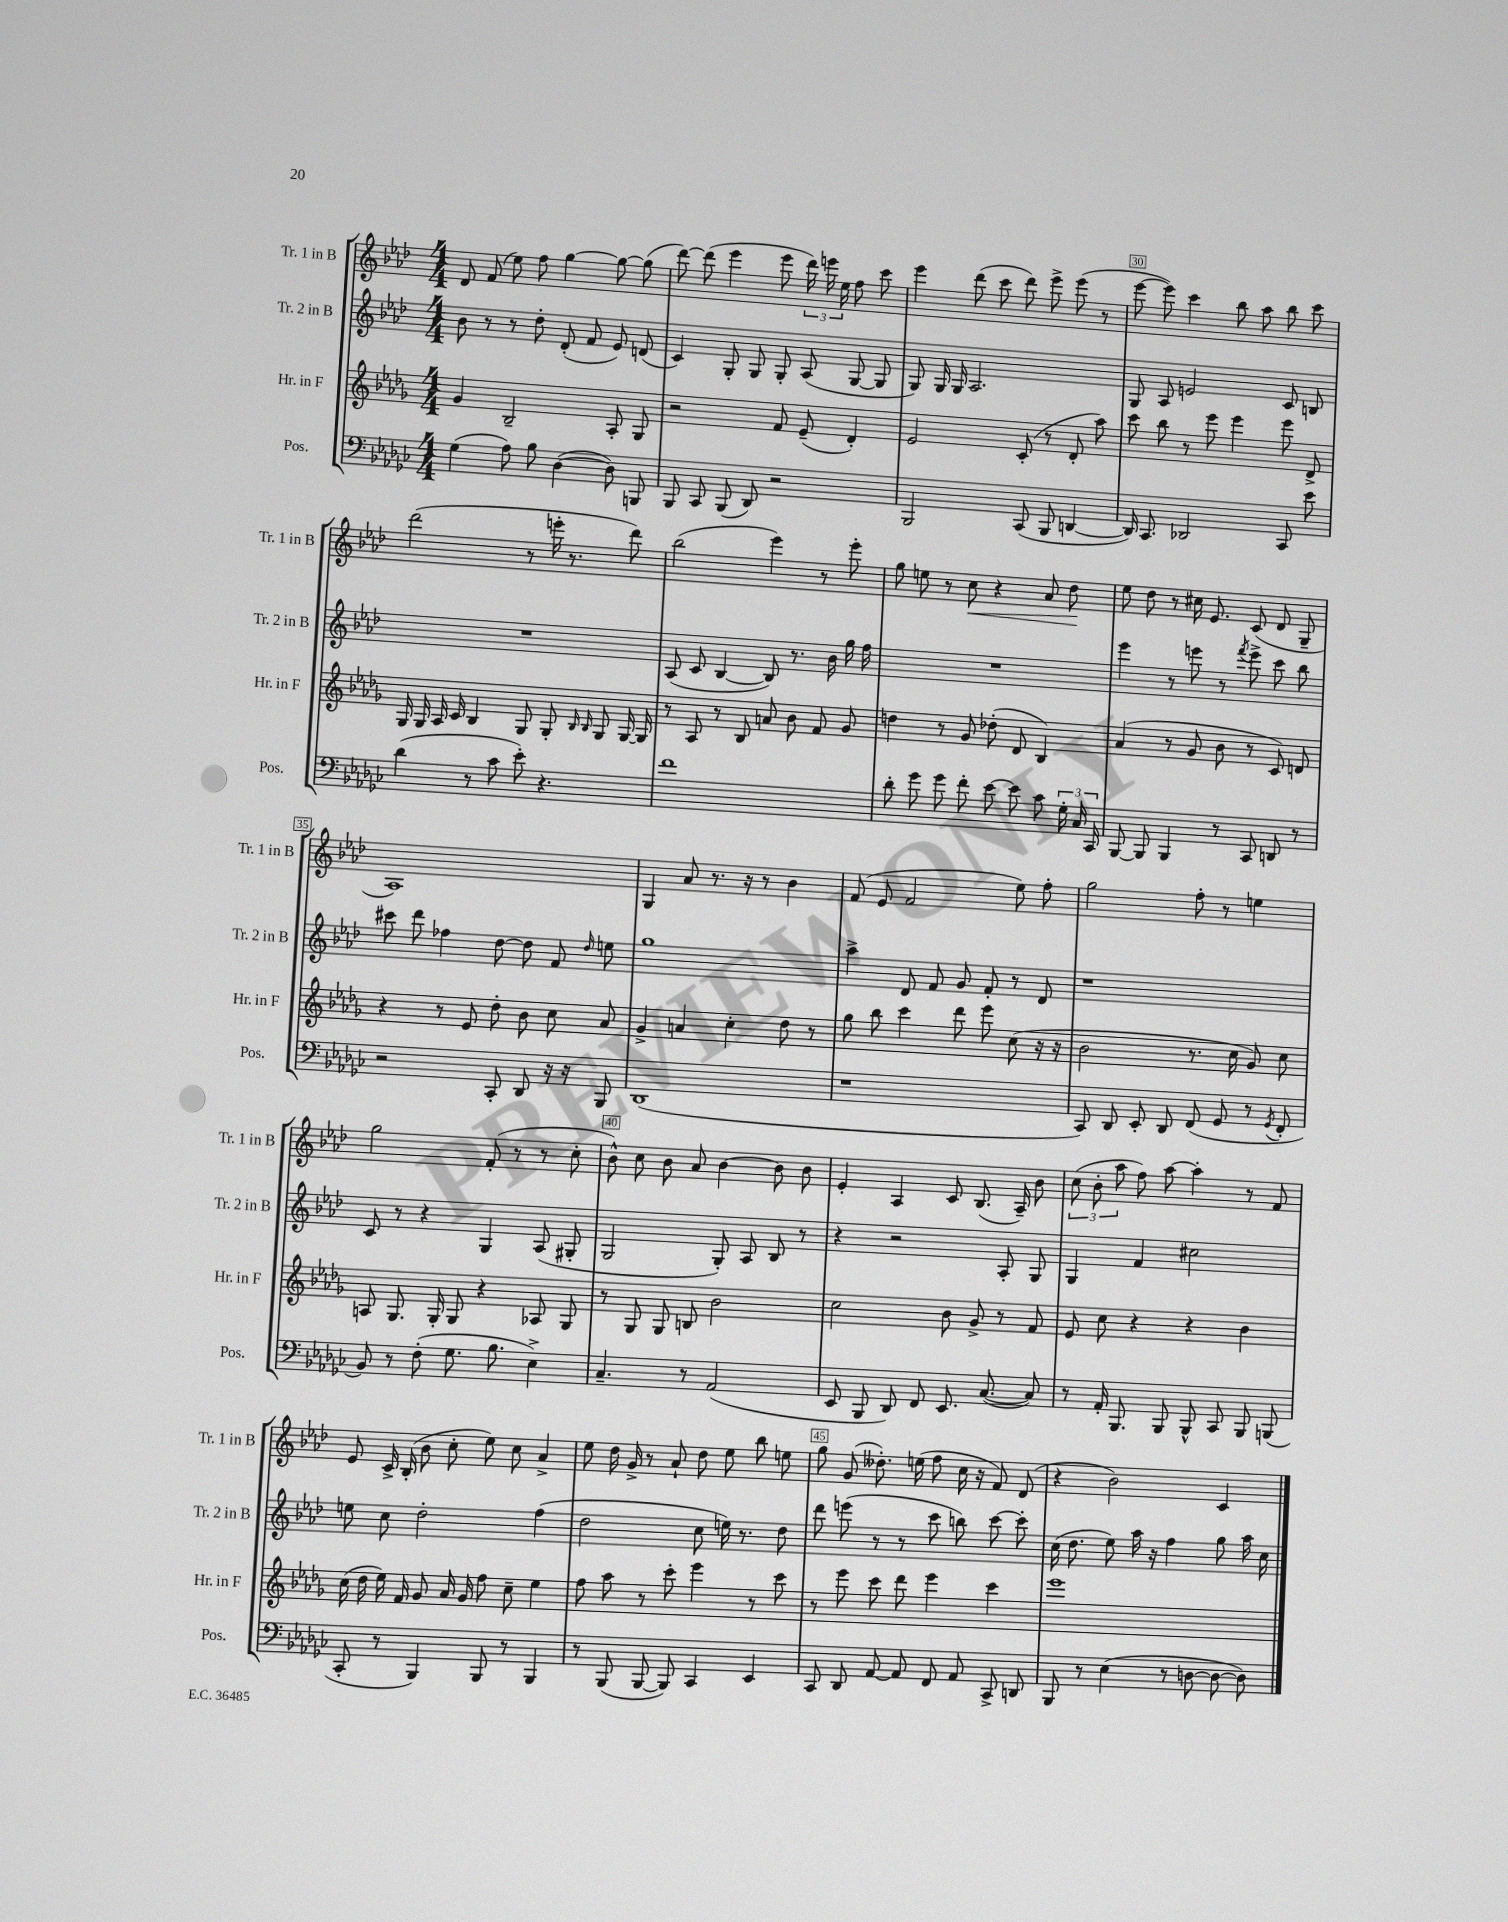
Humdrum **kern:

**kern	**kern	**kern	**kern
*staff4	*staff3	*staff2	*staff1
*clefF4	*clefG2	*clefG2	*clefG2
*k[b-e-a-d-g-c-]	*k[b-e-a-d-g-]	*k[b-e-a-d-]	*k[b-e-a-d-]
*M4/4	*M4/4	*M4/4	*M4/4
(4G-	4g-	8b-	8d-
.	.	8r	(8f
8A-)	2B-~	8r	8ee-)
8B-	.	8dd-'	8ff
([4D-	.	(8d-'	[4gg
.	.	8f	.
8D-])	8A-'	8e-)	8gg_
8BBB	8G-	(8d	(8gg]
=	=	=	=
8BBB-	2r	4c)	[8ddd-)
8CC-	.	.	(8ddd-]
(8BBB-	.	8G'	4eee-
8DD-)	.	8G	.
2r	8f	8G'	8eee-
.	(8e-~	(8A-	24ddd-)
.	.	.	24eee
.	.	.	24ee-
.	4d-')	[8G	8ff
.	.	8G]	8ccc
=	=	=	=
2BBB-	2e-	8G)	4eee-
.	.	16G	.
.	.	16G	.
.	.	2.A-	(8ddd-
.	.	.	8ccc
(8CC-	(8c'	.	8ddd-)
8BBB-	8r	.	8eee-^
[4DD	8d-'	.	(8eee-
.	8aa-)	.	8r
=	=	=	=
16DD])	8ccc	8G	[8eee-
8.CC-	.	.	.
.	8bb-	8A-	8eee-])
2DD-	8r	2e	4ccc
.	8eee-	.	.
.	4eee-	.	8bb-
.	.	.	8aa-
8CC-	8eee-	8c	8bb-
8e-	8d-^	8B	8ccc
=	=	=	=
(4d-	16G-	1r	(2ddd-
.	16G-	.	.
.	16A-	.	.
.	16c	.	.
8r	4B-	.	.
8c-	.	.	.
8e-')	8G-	.	8r
4.r	8G-'	.	16eee'
.	.	.	8.r
.	16qqB-	.	.
.	16qqB-	.	.
.	8G-	.	.
.	[16G-	.	8ddd-)
.	16G-]	.	.
=	=	=	=
1f	8r	(8A-	(2bb-
.	8A-	8c	.
.	8r	[4B-	.
.	8B-	.	.
.	8a	8B-])	4eee-)
.	8b-	8.r	.
.	8f	.	8r
.	.	16b-	.
.	8g-	16gg	8eee-'
.	.	16ff	.
=	=	=	=
8d-'	4dd	1r	8gg
8g-	.	.	8ee
8g-	8r	.	8r
8f'	8g-	.	8cc
[8e-	(8dd-'	.	4r
8e-]	8d-	.	.
8c-	4B-)	.	8a-
24G-'	.	.	8dd-
24C-	.	.	.
24CC-	.	.	.
=	=	=	=
[8BBB-	(4a-	4eee-	8ee-
8BBB-]	.	.	8dd-
4BBB-	8r	8r	8r
.	8g-	8eee	16cc#
.	.	.	8.e-
8r	8b-	8r	.
.	.	8qfff	.
8CC-	8r	8eee^	(8c
8DD	8c)	8ccc	8d-
8r	8d	8bb-	8G~
=	=	=	=
2r	4r	8ccc#	1A-)
.	.	8ddd-	.
.	8r	4ff-	.
.	8e-	.	.
8CC-'	8dd-'	[8dd-	.
8DD-	8b-	8dd-]	.
16r	8cc	8f	.
16r	.	.	.
.	.	16qqdd-	.
8BBB-	8a-	8ee	.
=	=	=	=
(1DD-	4g-^	1gg	4G
.	4a	.	8a-
.	.	.	8.r
.	4cc'	.	.
.	.	.	16r
.	.	.	8r
.	8dd-	.	4b-
.	8r	.	.
=	=	=	=
1r	8gg-	4aa-^	(8f
.	8bb-	.	8e-
.	4ccc	8d-	2f
.	.	8f	.
.	8ddd-	8g	.
.	8eee-	8f'	.
.	(8cc	8r	8ee-)
.	16r	8d-	8ff'
.	16r	.	.
=	=	=	=
8CC-)	2b-	1r	2gg
8DD-	.	.	.
8EE-'	.	.	.
8DD-	.	.	.
(8FF	8.r	.	8ff'
8GG-	.	.	8r
.	16cc	.	.
8r	8g-)	.	4ee
8qGG-	.	.	.
8FF'	8cc	.	.
=	=	=	=
8BB-)	8A	8c	2gg
8r	8.G-	8r	.
(8F'	.	4r	.
.	16G-'	.	.
8.G-	8G-	.	.
.	4r	4G	(8f'
8.B-	.	.	.
.	.	.	8r
4E-^)	8A-	(8A-	8r
.	8G-	8G#'	8cc'
=	=	=	=
4.C-~	8r	2G	8b-^^)
.	8G-	.	8cc
.	8G-	.	8b-
8r	8B	.	8a-
(2AA-	2b-	8G')	[4b-
.	.	8A-	.
.	.	8B-	8b-]
.	.	8r	8b-
=	=	=	=
8EE-	2cc	4r	4e-'
8BBB-	.	.	.
8DD-)	.	2r	4A-
8FF	.	.	.
8.EE-	8b-	.	8c
.	8g-^	.	(8.B-
([8.C-	.	.	.
.	8r	8A-'	.
.	.	.	16A-~)
8C-])	8f	8G	8b-
=	=	=	=
8r	8e-	4G	(12cc
.	.	.	12b-'
16AA-'	8cc	.	.
.	.	.	12aa-
8.BBB-	.	.	.
.	4r	4f	8ff)
8BBB-	.	.	[8aa-
8BBB-^^	4r	2cc#	4aa-']
8CC-	.	.	.
8BBB-	4b-	.	8r
(8BBB	.	.	8f
=	=	=	=
8CC-'	(16cc	8ee	8e-
.	16dd-	.	.
8r	16ee-)	8cc	16c^
.	16f	.	(16B-'
4BBB-)	8g-	2dd-'	8b-
.	16a-	.	8cc'
.	16g-	.	.
8BBB-	8ff	.	8ee-)
8r	8cc~	.	8cc
4BBB-	4ee-	(4ff	4a-^
=	=	=	=
8r	8ff	2dd-	8ee-
(8BBB-	8aa-	.	16dd-
.	.	.	16g^
[8BBB-	8r	.	8r
8BBB-])	8ccc'	.	8a-`
4CC-	4eee-	8cc	8dd-
.	.	16ee)	8ee-
.	.	8.r	.
4EE-	8r	.	8bb-
.	8ccc	8dd-	8ee
=	=	=	=
8CC-	8r	8ddd-	8gg
8DD-	8eee-	(8eee	(8g
[8AA-	8ccc	8r	8.dd--')
8AA-]	8ddd-	8r	.
.	.	.	(16ee
8FF	4eee-	8ccc	8ff
8AA-	.	8bb)	16cc
.	.	.	16r
8CC-^	4ccc	[8ccc	8f)
8DD	.	8ccc']	(8d-
=	=	=	=
8BBB-	1eee-	(16cc	4r
.	.	8.dd-	.
8r	.	.	.
(4E-	.	8ee-)	2b-)
.	.	16aa-	.
.	.	16r	.
8r	.	4ff	.
[8D	.	.	.
8D_	.	8gg	4c
8D])	.	16aa-	.
.	.	16cc	.
==	==	==	==
*-	*-	*-	*-
